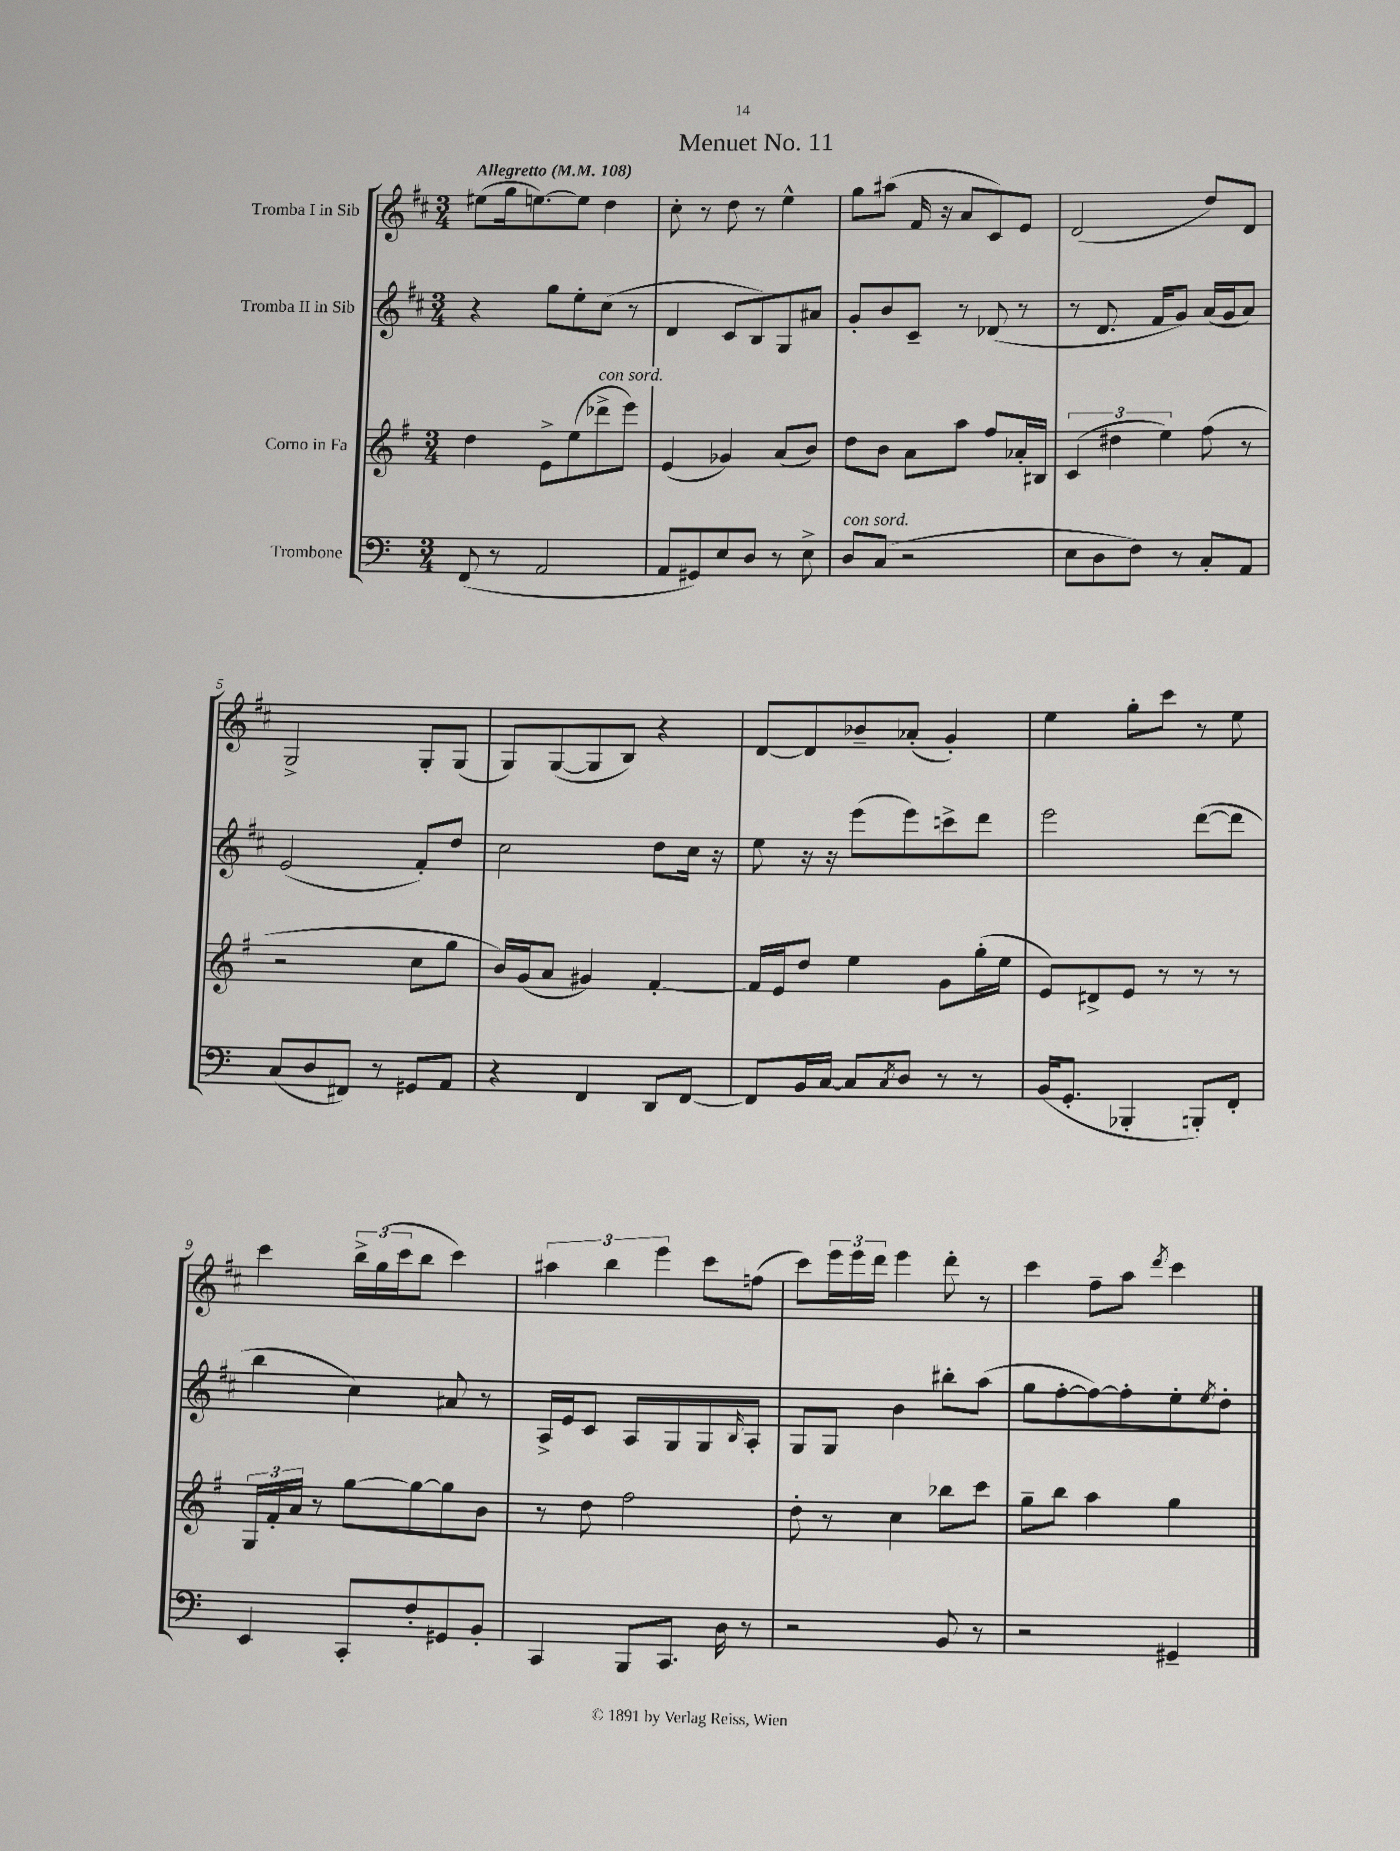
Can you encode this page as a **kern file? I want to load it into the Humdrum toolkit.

**kern	**kern	**kern	**kern
*part4	*part3	*part2	*part1
*staff4	*staff3	*staff2	*staff1
*I"Trombone	*I"Corno in Fa	*I"Tromba II in Sib	*I"Tromba I in Sib
*clefF4	*clefG2	*clefG2	*clefG2
*k[]	*k[f#]	*k[f#c#]	*k[f#c#]
*M3/4	*M3/4	*M3/4	*M3/4
*MM108	*MM108	*MM108	*MM108
=1	=1	=1	=1
!	!	!	!LO:TX:a:B:t=Allegretto
(8FF/	4dd\	4r	(8ee#X\L
8r	.	.	16gg\k
.	.	.	[8.een\)
2AA/	8e^\L	8gg\L	.
.	(8ee\	8ee'\	8ee\J]
!	!LO:TX:a:i:t=con sord.	!	!
.	8ddd-X^\	(8cc#\J	4dd\
.	8eee\J)	8r	.
=2	=2	=2	=2
8AA/L	(4e/	4d/	8cc#'\
8GG#X/)	.	.	8r
8E/	4g-X/)	8c#/L	8dd\
8D/J	.	8B/)	8r
8r	(8a/L	8G/	4ee^^\
8E^\	8b/J)	8a#X/J	.
=3	=3	=3	=3
!LO:TX:a:i:t=con sord.	!	!	!
8D/L	8dd\L	8g'/L	8gg\L
(8C/J	8b\J	8b/	(8aa#X\J
2r	8a\L	8c#~/J	16f#/
.	.	.	16r
.	8aa\J	8r	8a/L
.	8ff#/L	(8d-X/	8c#/)
.	16a-X'/L	8r	8e/J
.	16B#X/JJ	.	.
=4	=4	=4	=4
8E\L	(6c/	8r	(2d/
8D\	.	8.d/	.
.	6dd#X\	.	.
8F\J)	.	.	.
.	.	16f#/KL	.
.	6ee\)	.	.
8r	.	8g/J)	.
8C'/L	(8ff#\	(16a/LL	8dd/L)
.	.	16g/J	.
8AA/J	8r	8a/J)	8d/J
!!LO:LB:g=z
=5	=5	=5	=5
(8C/L	2r	(2e/	2G^/
8D/	.	.	.
8FF#X/J)	.	.	.
8r	.	.	.
8GG#X/L	8cc\L	8f#'/L)	8G'/L
8AA/J	8gg\J	8dd/J	(8G/J
=6	=6	=6	=6
4r	16b/LL)	2cc#\	8G/L)
.	(16g/J	.	.
.	8a/J	.	([8G/
4FF/	4g#X/)	.	8G/]
.	.	.	8B/J)
8DD/L	[4f#'/	8dd\L	4r
[8FF/J	.	16cc#\Jk	.
.	.	16r	.
=7	=7	=7	=7
8FF/L]	16f#/LL]	8ee\	[8d/L
.	16e/J	.	.
16BB/L	8dd/J	16r	8d/]
[16C/JJ	.	16r	.
8C/L]	4ee\	(8eee\L	8b-X~/
8qC/	.	.	.
8D/J	.	8eee\)	(8a-X'/J
8r	8g\L	8cccn^\	4g'/)
8r	(16gg'\L	8ddd\J	.
.	16ee\JJ	.	.
=8	=8	=8	=8
(16BB/KL	8e/L)	2eee\	4ee\
8.GG'/J	.	.	.
.	8d#X^/	.	.
4BBB-X'/	8e/J	.	8gg'\L
.	8r	.	8ccc#\J
8BBBn'/L)	8r	([8ddd\L	8r
8FF'/J	8r	8ddd\J]	8ee\
!!LO:LB:g=z
=9	=9	=9	=9
4EE/	24G/LL	4bb\	4ccc#\
.	24f#'/	.	.
.	24a/JJ	.	.
.	8r	.	.
8CC'/L	[8gg\L	4cc#\)	24bb^\LL
.	.	.	(24gg\
.	.	.	24ccc#\J
8F'/	8gg\_	.	8bb\J
8GG#X/	8gg\]	8a#X/	4ccc#\)
8BB'/J	8b\J	8r	.
=10	=10	=10	=10
4CC/	8r	16A^/LL	6aa#X\
.	.	16e/J	.
.	8dd\	8c#/J	.
.	.	.	6bb\
8BBB/L	2ff#\	8A/L	.
.	.	.	6eee\
8.CC/J	.	8G/	.
.	.	8G/	8ccc#\L
16D\	.	.	.
.	.	16qqB/	.
8r	.	8A'/J	(8ffn\J
=11	=11	=11	=11
2r	8dd'\	8G/L	8ccc#\L)
.	8r	8G/J	24eee\L
.	.	.	24eee\
.	.	.	24ddd\JJ
.	4cc\	4b\	4eee\
8BB/	8bb-X\L	8bb#X'\L	8ddd'\
8r	8ccc\J	(8aa\J	8r
=12	=12	=12	=12
2r	8gg~\L	8gg\L	4ccc#\
.	8bb\J	[8ff#'\	.
.	4aa\	8ff#\_)	8ff#~\L
.	.	8ff#'\]	8aa\J
.	.	.	8qddd/
4GG#X~/	4gg\	8ee'\	4ccc#\
.	.	8qee/	.
.	.	8dd'\J	.
==	==	==	==
*-	*-	*-	*-
